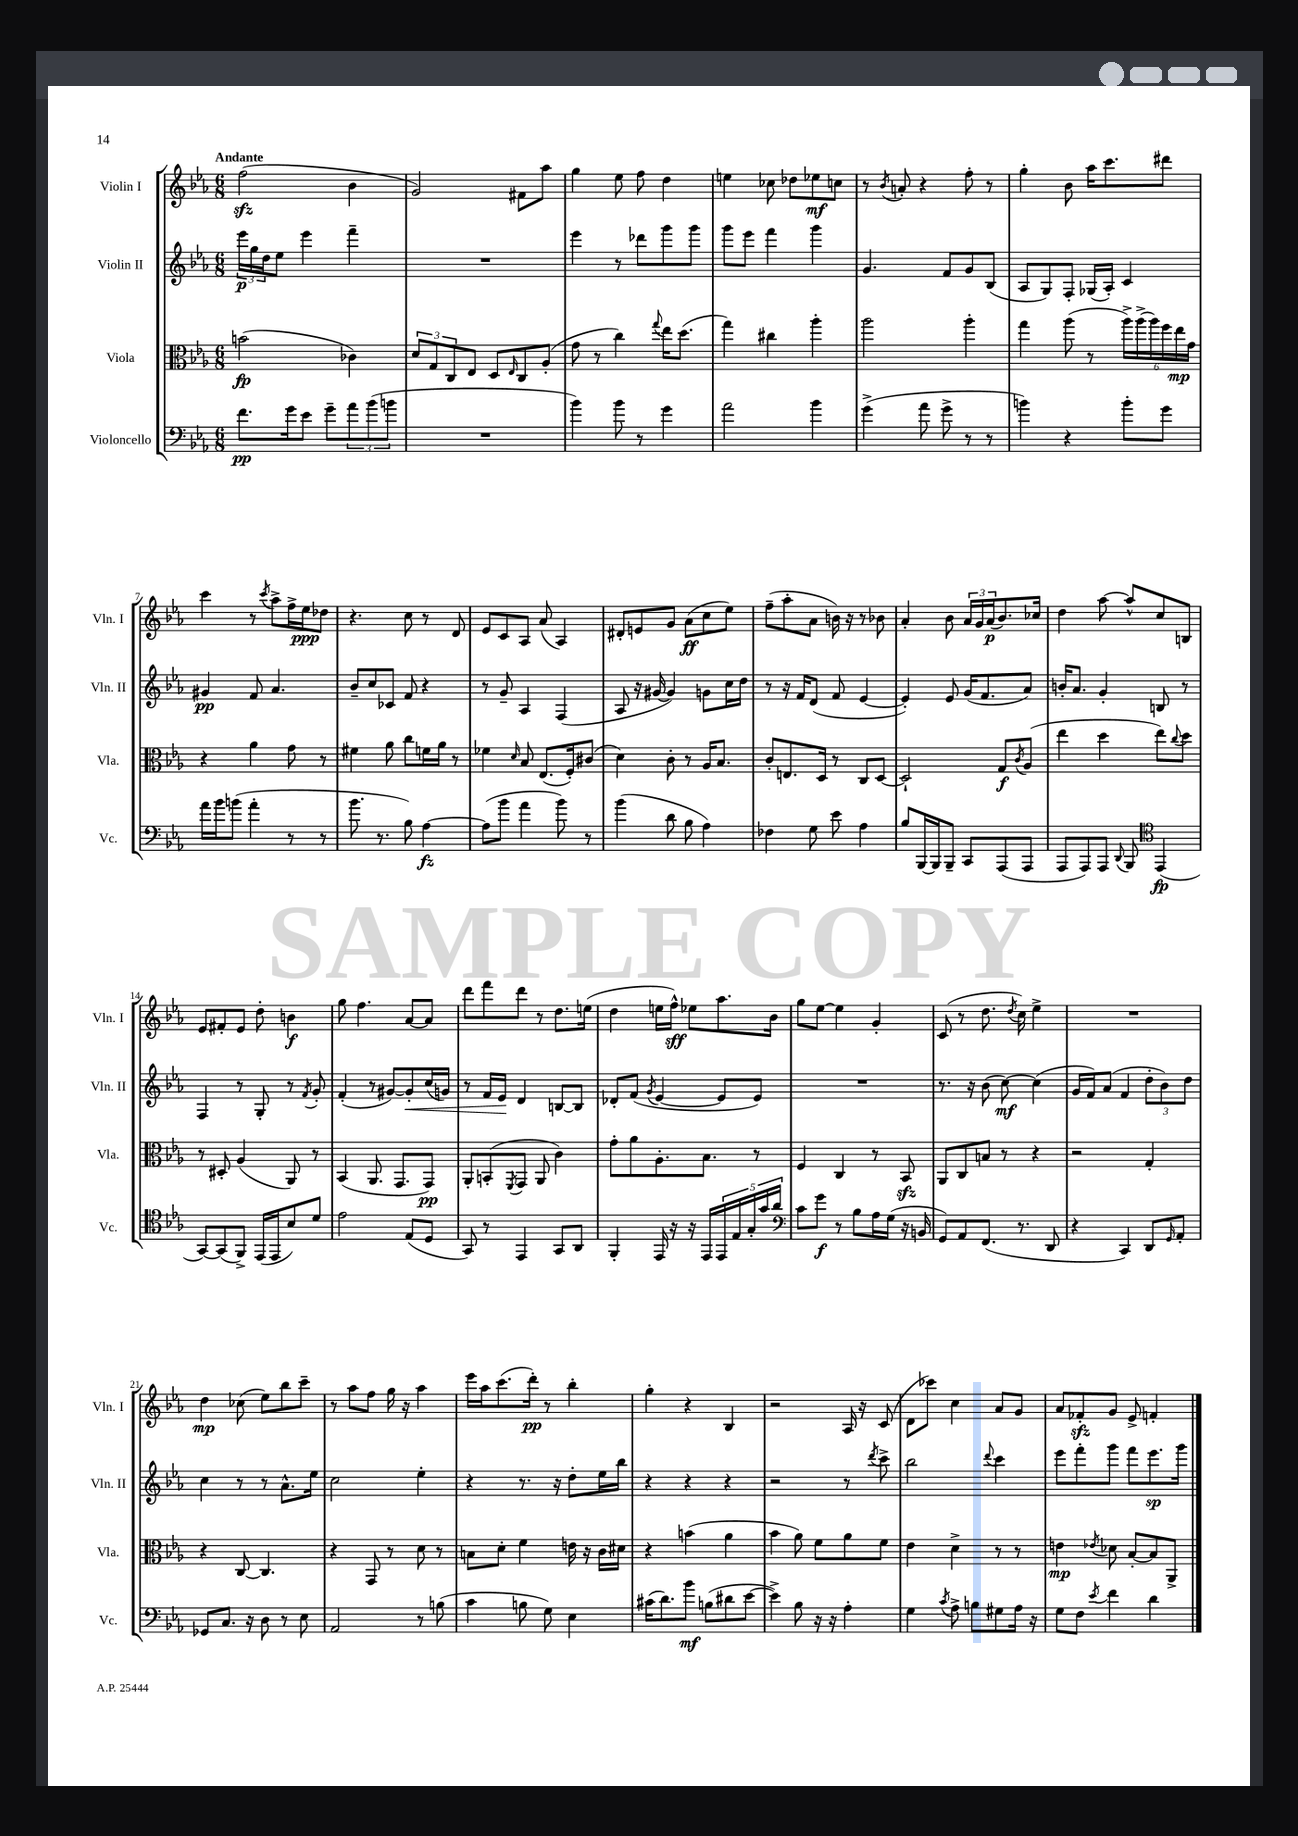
<<
\new StaffGroup <<
\new Staff = "s0" \with { instrumentName = "Violin I" shortInstrumentName = "Vln. I" } {
    \clef treble \key ees \major \numericTimeSignature \time 6/8 \tempo "Andante"
    f''2\sfz( bes'4 |
    g'2) fis'8 aes''8 |
    g''4 ees''8 f''8 d''4 |
    e''4 ces''8 des''8 ees''8\mf c''8 |
    r8 \acciaccatura { bes'8 } a'8-. r4 f''8-. r8 |
    g''4-. bes'8 aes''16 c'''8. dis'''8 |
    c'''4 r8 \acciaccatura { c'''8 } aes''8-> f''16-> ees''16\ppp des''8 |
    r4. c''8 r8 d'8 |
    ees'8 c'8 aes8 aes'8( aes4) |
    dis'8-. e'8 g'8 aes'8\ff( c''8 ees''8) |
    f''8--( aes''8-. aes'8 b'16) r16 r8 bes'8 |
    aes'4-. bes'8 \tuplet 3/2 { aes'16 g'16 aes'16\p( } bes'8.) ces''16 |
    d''4 aes''8~ aes''8-^ c''8 b8 |
    ees'8 fis'8-. ees'8 d''8-. b'4\f |
    g''8 f''4. aes'8~ aes'8 |
    d'''8 f'''8 d'''8 r8 d''8. e''16( |
    d''4 e''16 f''16-^\sff) ees''8 aes''8. bes'16 |
    g''8 ees''8~ ees''4 g'4-. |
    c'8( r8 d''8. \acciaccatura { d''8 } c''16) ees''4-> |
    R2. |
    d''4\mp ces''8( ees''8) bes''8 c'''8-- |
    r8 aes''8 f''8 g''16 r16 aes''4 |
    ees'''16 aes''16 c'''8.( d'''16-.\pp) r8 bes''4-. |
    g''4-. r4 bes4 |
    r2 aes16 r16 c'8( |
    d'8 ces'''8) c''4 aes'8 g'8 |
    aes'8 fes'8-.\sfz g'8 ees'8-> f'4-. \bar "|." |
}
\new Staff = "s1" \with { instrumentName = "Violin II" shortInstrumentName = "Vln. II" } {
    \clef treble \key ees \major \numericTimeSignature \time 6/8
    \tuplet 3/2 { ees'''16\p g''16 d''16 } ees''8 ees'''4 f'''4-- |
    R2. |
    ees'''4 r8 des'''8 g'''8 g'''8 |
    g'''8 ees'''8 f'''4 g'''4 |
    g'4. f'8 g'8 bes8( |
    aes8 g8) f8-. ges16( aes16-.) c'4 |
    gis'4\pp f'8 aes'4. |
    bes'8-- c''8 ces'8 f'8 r4 |
    r8 g'8-- aes4 f4( |
    aes8 r16 gis'16~ gis'4) g'8 c''16 d''16 |
    r8 r16 f'16 d'8( f'8 ees'4~ |
    ees'4-.) ees'8 g'16( f'8. aes'8) |
    b'16-. aes'8. g'4-. b8 r8 |
    f4 r8 g8-. r8 \acciaccatura { f'8 } g'8-. |
    f'4-.( r8 gis'8~) gis'8-.\< c''16( g'16) |
    r8 f'16 ees'16\! d'4 b8~ b8 |
    des'8-. f'8( \acciaccatura { g'8 } ees'4~ ees'8 ees'8) |
    R2. |
    r8. r16 bes'8( c''8~\mf) c''4( |
    g'16 f'16) aes'8( f'4 \tuplet 3/2 { d''8-. bes'8) d''8 } |
    c''4 r8 r8 aes'8.-^ ees''16 |
    c''2 ees''4-. |
    r4 r8. r16 d''8-. ees''16 bes''16 |
    r4 r4 r4 |
    r2 r8 \acciaccatura { d'''8 } c'''8-> |
    bes''2 \appoggiatura { d'''8 } c'''4 |
    ees'''8 f'''8-. g'''8 f'''8 ees'''8.\sp g'''16 \bar "|." |
}
\new Staff = "s2" \with { instrumentName = "Viola" shortInstrumentName = "Vla." } {
    \clef alto \key ees \major \numericTimeSignature \time 6/8
    b'2\fp( ces'4) |
    \tuplet 3/2 { d'8 g8 c8 } ees8 d8 \grace { ees16 } c8 aes8-.( |
    g'8 r8 c''4) \appoggiatura { g''8 } ees''16 d''8.( |
    g''4) cis''4 aes''4-. |
    aes''2 aes''4-. |
    g''4 aes''8( r8 \tuplet 6/4 { aes''16->) aes''16->( aes''16) f''16 ees''16\mp g'16 } |
    r4 aes'4 g'8 r8 |
    fis'4 aes'8 c''8 f'16 aes'16 r8 |
    fes'4 \grace { d'16 } bes8 ees8.( f16-.) cis'8( |
    d'4) c'8-. r8 aes16 bes8. |
    c'8-. e8. d16 r8 c8 d8~ |
    d2-! g8\f \acciaccatura { c'8 } aes8( |
    ees''4 d''4 ees''8) \appoggiatura { c''8 } d''8 |
    r8 dis8-. aes4( aes,8) r8 |
    bes,4( aes,8. g,8. g,8\pp) |
    aes,8-. b,8-.( \acciaccatura { f,8 } g,8 aes,8 c'4) |
    g'8-. aes'8 aes8.-. bes8. r8 |
    f4 c4 r8 bes,8\sfz |
    aes,8 c8 b8 r8 r4 |
    r2 g4-. |
    r4 c8~ c4. |
    r4 g,8 r8 d'8 r8 |
    b8 d'8-. f'4 e'16 r16 c'16 dis'16 |
    r4 b'4( aes'4 |
    bes'4 aes'8) f'8 aes'8 f'8 |
    ees'4 d'4-> r8 r8 |
    e'4\mp \acciaccatura { ees'8 } des'8 bes8~-. bes8 aes,8-> \bar "|." |
}
\new Staff = "s3" \with { instrumentName = "Violoncello" shortInstrumentName = "Vc." } {
    \clef bass \key ees \major \numericTimeSignature \time 6/8
    f'8.\pp g'16 ees'8 g'8-- \tuplet 3/2 { aes'8 bes'8( b'8 } |
    R2. |
    bes'4) bes'8 r8 g'4 |
    aes'2 bes'4 |
    g'4->( aes'8 g'8-> r8 r8 |
    b'4) r4 b'8-. g'8 |
    aes'16 bes'16 b'8( aes'4-. r8 r8 |
    bes'8. r8. bes8) aes4~\fz |
    aes8( bes'8 aes'4 bes'8) r8 |
    bes'4( d'8 bes8 aes4) |
    fes4 g8 ees'8 aes4 |
    bes8 bes,,16~ bes,,16 bes,,8-- c,8 aes,,8( aes,,8 |
    aes,,8 aes,,8) aes,,8 \appoggiatura { d,8 } bes,,8 \clef tenor ees,4\fp( |
    g,8~) g,8( f,8->) ees,16( ees,16 bes8) d'8 |
    ees'2 ees8( d8 |
    g,8) r8 ees,4 g,8 aes,8 |
    f,4-. ees,16 r16 r16 ees,16 \tuplet 5/4 { ees,16 ees16 g16-. g'16 aes'16 } |
    \clef bass c'8 g'8\f r8 bes8 aes16 g16( r16 b,16 |
    g,8) aes,8 f,8.( r8. d,8 |
    r4 c,4) d,8 \grace { g,16 } aes,8-. |
    ges,8 c8. r16 d8 r8 ees8 |
    aes,2 r8 b8( |
    c'4 b8 g8) ees4 |
    cis'16( d'8.) bes'8\mf b8( dis'8 ees'8~ |
    ees'4->) bes8 r16 r16 aes4-. |
    g4 \acciaccatura { c'8 } aes8-> b8 gis8 aes16 r16 |
    g8 f8 \acciaccatura { ees'8 } f'4 d'4 \bar "|." |
}
>>
>>
